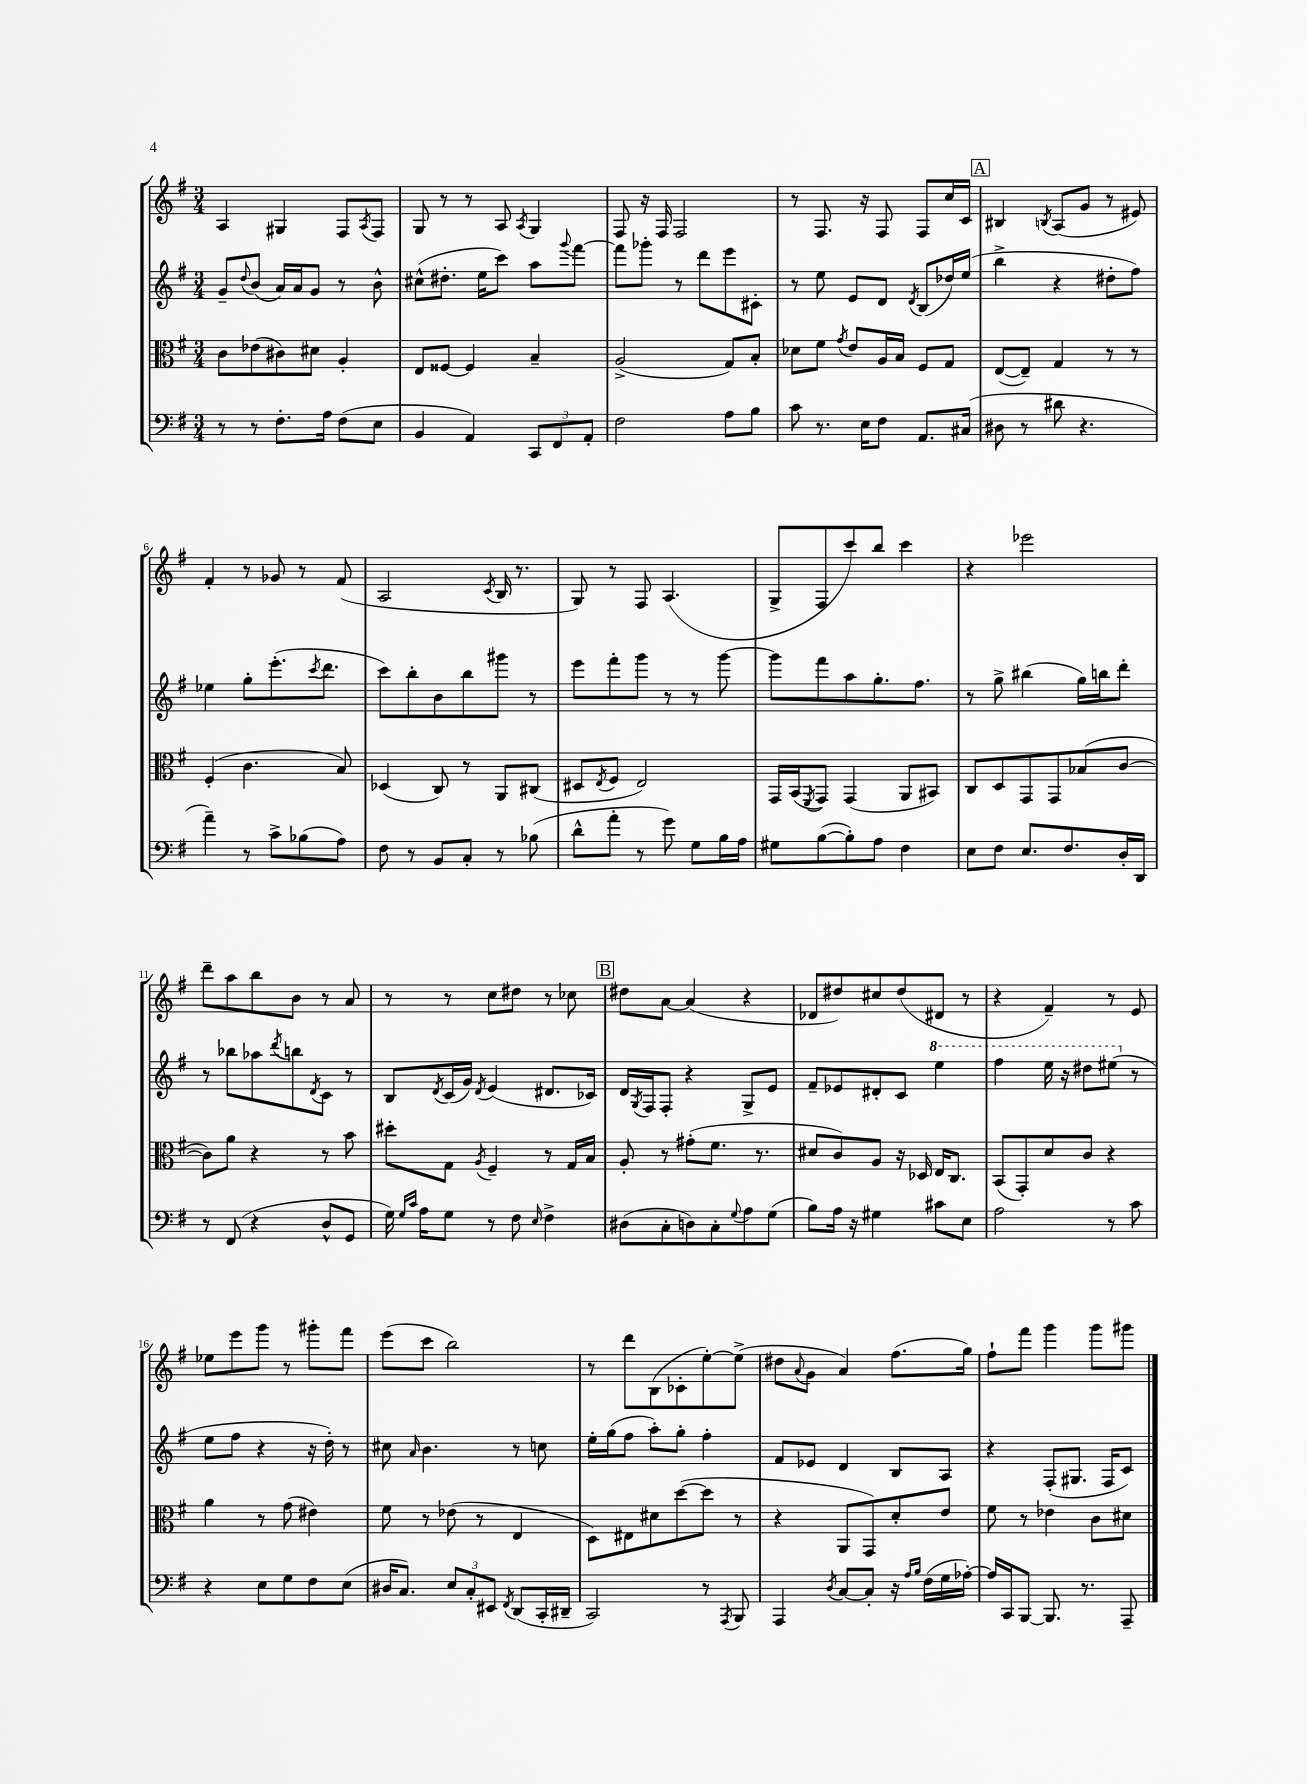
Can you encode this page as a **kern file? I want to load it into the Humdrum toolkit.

**kern	**kern	**kern	**kern
*part4	*part3	*part2	*part1
*staff4	*staff3	*staff2	*staff1
*clefF4	*clefC3	*clefG2	*clefG2
*k[f#]	*k[f#]	*k[f#]	*k[f#]
*M3/4	*M3/4	*M3/4	*M3/4
=1	=1	=1	=1
8r	8c\L	8g~/L	4A/
.	.	8qqdd/	.
8r	(8e-X\	(8b/J	.
8.F#'\L	8c#X\)	16a/LL)	4G#X/
.	.	16a/J	.
.	8d#X\J	8g/J	.
16A\Jk	.	.	.
(8F#\L	4A'/	8r	8F#/L
.	.	.	8qA/
8E\J	.	8b^^\	8F#/J
=2	=2	=2	=2
4BB/	8E/L	(8cc#X^^\L	8G/
.	[8F##X/J	8.dd#X'\J	8r
4AA/)	4F##/]	.	8r
.	.	16ee\KL	.
.	.	8ccc\J)	8A/
.	.	.	8qA/
12CC/L	4B~/	8aa\L	4G/
12FF#/	.	.	.
.	.	8qqggg/	.
.	.	[8fff#\J	.
12AA'/J	.	.	.
=3	=3	=3	=3
2F#\	(2A^/	8fff#\L]	8F#/
.	.	8ggg-X'\J	16r
.	.	.	16F#/
.	.	8r	2F#/
.	.	8ddd\L	.
8A\L	8G/L)	8eee\	.
8B\J	8B'/J	8c#X'\J	.
=4	=4	=4	=4
8c\	8d-X\L	8r	8r
8.r	8f#\J	8ee\	8.F#/
.	8qg/	.	.
.	8e/L	8e/L	.
16E\KL	.	.	16r
8F#\J	16A/L	8d/J	8F#/
.	16B/JJ	.	.
.	.	8qd/	.
8.AA/L	8F#/L	(8B/L	8F#/L
.	8G/J	16dd-X/L)	16cc/L
(16C#X/Jk	.	(16ee/JJ	16c/JJ
!!LO:REH:place=s1:t=A
=5	=5	=5	=5
8D#X\	([8E/L	4bb^\	4B#X/
8r	8E~/J])	.	.
.	.	.	8qBn/
8d#X\	4G/	4r	(8A/L
4.r	.	.	8g/J
.	8r	8dd#X'\L	8r
.	8r	8ff#\J)	8e#X/)
!!LO:LB:g=z
=6	=6	=6	=6
4a~\)	(4F#'/	4ee-X\	4f#'/
8r	4.c\	8gg'\L	8r
8c^\L	.	(8.eee'\	8g-X/
(8B-X\	.	.	8r
.	.	8qccc/	.
.	.	8.ddd\J	.
8A\J)	8B/)	.	(8f#/
=7	=7	=7	=7
8F#\	(4D-X/	8ccc\L)	2A/
8r	.	8bb'\	.
8BB/L	8C/)	8b\	.
8C'/J	8r	8bb\	.
.	.	.	8qc/
8r	8AA/L	8ggg#X\J	16B/
.	.	.	8.r
(8B-X\	(8C#X/J	8r	.
=8	=8	=8	=8
8d^^\L	8D#X/L	8eee\L	8G/)
.	8qE/	.	.
8a'\J	8F#/J	8fff#'\	8r
8r	2E/)	8ggg\J	8F#/
8g\)	.	8r	(4.A/
8G\L	.	8r	.
16B\L	.	[8ggg\	.
16A\JJ	.	.	.
=9	=9	=9	=9
8G#X\L	16GG/LL	8ggg\L]	8G^/L
.	(16BB/J	.	.
.	8qFF#/	.	.
([8B\	8GG/J)	8fff#\	8F#/
8B'\])	(4GG/	8aa\	8ccc/)
8A\J	.	8.gg'\	8bb/J
4F#\	8AA/L	.	4ccc\
.	.	8.ff#\J	.
.	8BB#X/J)	.	.
=10	=10	=10	=10
8E\L	8C/L	8r	4r
8F#\J	8D/	8gg^\	.
8.E/L	8GG/	(4bb#X\	2eee-X\
.	8GG/	.	.
8.F#/	.	.	.
.	(8B-X/	16gg\LL)	.
.	.	16bbn\J	.
16D'/L	[8c/J	8ddd'\J	.
16DD/JJ	.	.	.
!!LO:LB:g=z
=11	=11	=11	=11
8r	8c\L])	8r	8ddd~\L
(8FF#/	8a\J	8bb-X\L	8aa\
4r	4r	8aa-X\	8bb\
.	.	8qddd/	.
.	.	8bbn\	8b\J
.	.	8qd/	.
8D^^/L	8r	8c\J	8r
8GG/J	8b\	8r	8a/
=12	=12	=12	=12
16G\)	8dd#X'\L	8B/L	8r
16qqG/LL	.	.	.
16qqc/JJ	.	.	.
16A\KL	.	.	.
.	.	8qd/	.
8G\J	8G\J	(16c/L	8r
.	.	16g/JJ)	.
.	8qA/	8qd/	.
8r	4F#~/	(4e/	8cc\L
8F#\	.	.	8dd#X\J
16qqE/	.	.	.
4F#^\	8r	8.d#X/L	8r
.	16G/LL	.	8cc-X\
.	16B/JJ	16c-X/Jk)	.
!!LO:REH:place=s1:t=B
=13	=13	=13	=13
(8D#X\L	8A'/	16d/LL	8dd#X\L
.	.	8qG/	.
.	.	16F#/J	.
8C'\	8r	8F#'/J	[8a\J
8Dn\)	(8g#X'\L	4r	(4a/]
8C'\	8.f#\J	.	.
8qqG/	.	.	.
8A\	.	8G^/L	4r
.	8.r	.	.
(8G\J	.	8e/J	.
=14	=14	=14	=14
8B\L)	8d#X/L	8f#~/L	8d-X/L
16A\Jk	8c/)	8e-X/	8dd#X/)
16r	.	.	.
4G#X\	8A/J	8d#X'/	8cc#X/
.	16r	8c/J	(8dd#/
.	16D-X/	.	.
*	*	*8va	*
8c#X\L	16E/KL	4eee\	8d#X/J
.	8.C/J	.	.
8E\J	.	.	8r
=15	=15	=15	=15
2A\	(8BB/L	4fff#\	4r
.	8GG'/)	.	.
.	8d/	16eee\	4f#~/)
.	.	16r	.
.	8c/J	8ddd#X\L	.
8r	4r	(8eee#X\J	8r
*	*	*X8va	*
8c\	.	8r	8e/
!!LO:LB:g=z
=16	=16	=16	=16
4r	4a\	8ee\L	8ee-X\L
.	.	8ff#\J	8eee\
8E\L	8r	4r	8ggg\J
8G\	(8g\	.	8r
8F#\	4e#X\)	16r	8ggg#X'\L
.	.	16dd'\)	.
(8E\J	.	8r	8fff#\J
=17	=17	=17	=17
16D#X/KL	8f#\	8cc#X\	(8eee\L
8.C/J)	.	.	.
.	.	16qqa/	.
.	8r	4.b\	8ccc\J
12E/L	(8e-X\	.	2bb\)
12C'/	.	.	.
.	8r	.	.
12EE#X/J	.	.	.
8qFF#/	.	.	.
(8DD/L	4E/	8r	.
16CC'/L	.	8ccn\	.
16DD#X~/JJ	.	.	.
=18	=18	=18	=18
2CC/)	8D\L)	16ee'\LL	8r
.	.	(16gg\J	.
.	8E#X\	8ff#\J	8ddd\L
.	8d#X\	8aa'\L)	(8B\
.	([8dd\	8gg'\J	8c-X'\
8r	8dd\J]	4ff#'\	[8ee'\)
8qAAA/	.	.	.
8BBB/	8r	.	(8ee^\J]
=19	=19	=19	=19
4AAA/	4r	8f#/L	8dd#X\L
.	.	.	8qqa/
.	.	8e-X/J	8g\J
8qD/	.	.	.
[8C/L	8AA/L	4d/	4a/)
8C'/J]	8GG/)	.	.
16r	8d'/	8B/L	(8.ff#\L
16qqA/LL	.	.	.
16qqB/JJ	.	.	.
(16F#\LL	.	.	.
16G\	8e/J	8A/J	.
[16A-X'\JJ)	.	.	16gg\Jk)
=20	=20	=20	=20
16A-/LL]	8f#\	4r	8ff#`\L
16CC/J	.	.	.
[8BBB/J	8r	.	8fff#\J
8.BBB/]	4e-X\	(8F#'/L	4ggg\
.	.	8.G#X/J	.
8.r	.	.	.
.	8c\L	.	8ggg\L
.	.	16F#/KL	.
8AAA~/	8d#X\J	8c/J)	8ggg#X\J
==	==	==	==
*-	*-	*-	*-
